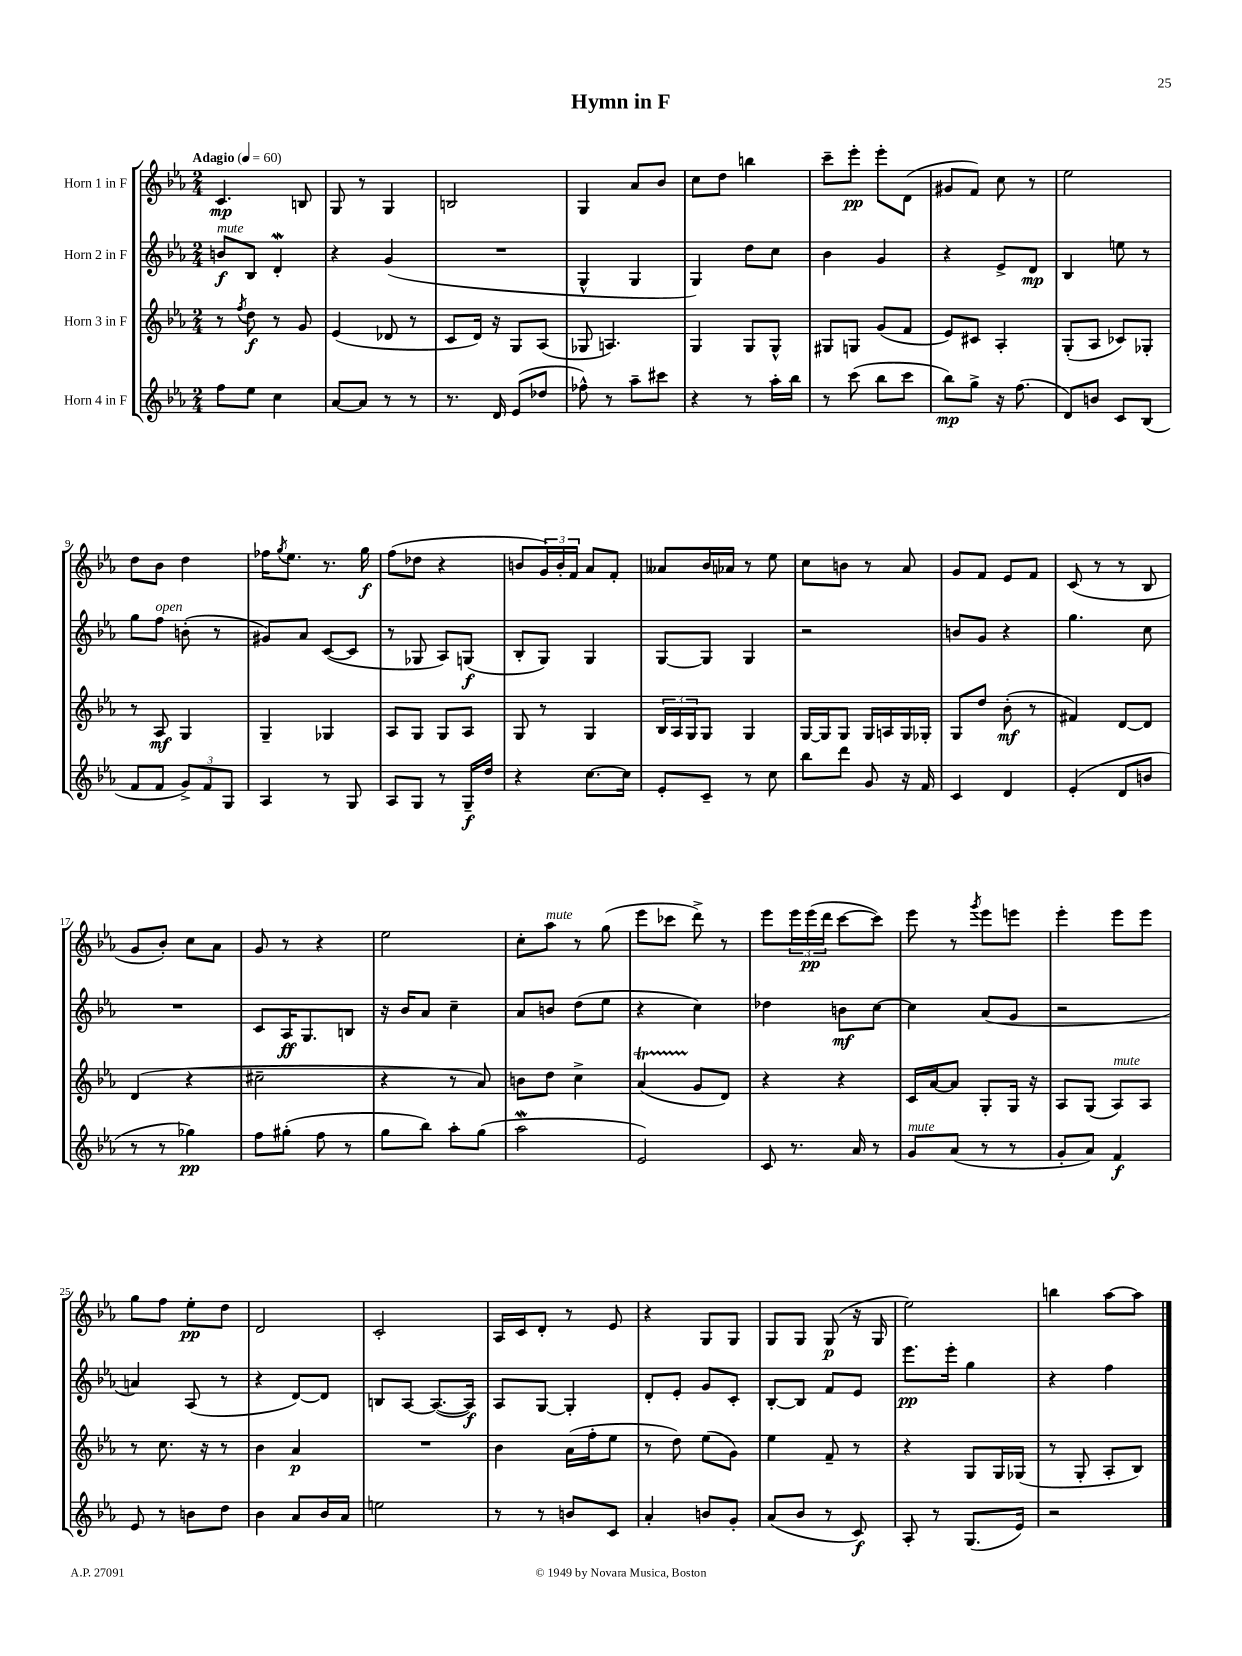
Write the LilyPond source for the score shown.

\header { title = "Hymn in F" }
<<
\new StaffGroup <<
\new Staff = "s0" \with { instrumentName = "Horn 1 in F" } {
    \clef treble \key ees \major \numericTimeSignature \time 2/4 \tempo "Adagio" 4 = 60
    c'4.\mp b8 |
    g8 r8 g4 |
    b2 |
    g4 aes'8 bes'8 |
    c''8 d''8 b''4 |
    c'''8-- ees'''8-.\pp ees'''8-. d'8( |
    gis'8 f'8) c''8 r8 |
    ees''2 |
    d''8 bes'8 d''4 |
    fes''16 \acciaccatura { g''8 } ees''8. r8. g''16\f |
    f''8( des''8 r4 |
    b'8 \tuplet 3/2 { g'16) b'16-. f'16 } aes'8 f'8-. |
    aeses'8 bes'16 aes'16 r8 ees''8 |
    c''8 b'8 r8 aes'8 |
    g'8 f'8 ees'8 f'8 |
    c'8( r8 r8 bes8 |
    g'8 bes'8-.) c''8 aes'8 |
    g'8 r8 r4 |
    ees''2 |
    c''8-. aes''8^\markup { \italic "mute" } r8 g''8( |
    ees'''8 ces'''8 d'''8->) r8 |
    ees'''8 \tuplet 3/2 { ees'''16 ees'''16\pp( d'''16 } c'''8~ c'''8) |
    ees'''8 r8 \acciaccatura { g'''8 } ees'''8 e'''8 |
    ees'''4-. ees'''8 ees'''8 |
    g''8 f''8 ees''8-.\pp d''8 |
    d'2 |
    c'2-. |
    aes16 c'16 d'8-. r8 ees'8 |
    r4 g8 g8 |
    g8 g8 g8\p( r16 g16 |
    ees''2) |
    b''4 aes''8~ aes''8 \bar "|." |
}
\new Staff = "s1" \with { instrumentName = "Horn 2 in F" } {
    \clef treble \key ees \major \numericTimeSignature \time 2/4
    b'8\f^\markup { \italic "mute" } bes8 d'4-.\mordent |
    r4 g'4( |
    R2 |
    g4-^ g4 |
    g4) d''8 c''8 |
    bes'4 g'4 |
    r4 ees'8-> d'8\mp |
    bes4 e''8 r8 |
    g''8 f''8^\markup { \italic "open" } b'8-.( r8 |
    gis'8) aes'8 c'8~( c'8 |
    r8 ges8 aes8) g8\f( |
    bes8-. g8) g4 |
    g8~ g8 g4 |
    r2 |
    b'8 g'8 r4 |
    g''4. c''8 |
    R2 |
    c'8 aes16\ff g8. b8 |
    r16 bes'16 aes'8 c''4-- |
    aes'8 b'8 d''8( ees''8 |
    r4 c''4) |
    des''4 b'8\mf c''8~ |
    c''4 aes'8( g'8 |
    r2 |
    a'4) aes8( r8 |
    r4 d'8~) d'8 |
    b8 aes8~ aes8.~( aes16\f) |
    aes8 g8~ g4-. |
    d'8-. ees'8-. g'8 c'8-. |
    bes8~-. bes8 f'8 ees'8 |
    ees'''8.\pp ees'''16-. g''4 |
    r4 f''4 \bar "|." |
}
\new Staff = "s2" \with { instrumentName = "Horn 3 in F" } {
    \clef treble \key ees \major \numericTimeSignature \time 2/4
    r8 \acciaccatura { f''8 } d''8\f r8 g'8 |
    ees'4( des'8 r8 |
    c'8 d'16) r16 g8 aes8( |
    ges8 a4.) |
    g4 g8 g8-^ |
    gis8 g8 g'8( f'8 |
    ees'8) cis'8 aes4-. |
    g8-.( aes8 ces'8) ges8-. |
    r8 aes8\mf g4 |
    g4-- ges4 |
    aes8 g8 g8 aes8 |
    g8 r8 g4 |
    \tuplet 3/2 { bes16 aes16 g16 } g8 g4 |
    g16~ g16 g8 g16 a16 g16 ges16-. |
    g8 d''8 bes'8-.\mf( r8 |
    fis'4) d'8~ d'8 |
    d'4( r4 |
    cis''2-- |
    r4 r8 aes'8) |
    b'8 d''8 c''4-> |
    aes'4\startTrillSpan( g'8\stopTrillSpan d'8) |
    r4 r4 |
    c'16 aes'16~ aes'8 g8-. g16 r16 |
    aes8 g8( aes8^\markup { \italic "mute" }) aes8 |
    r8 c''8. r16 r8 |
    bes'4 aes'4\p |
    R2 |
    bes'4 aes'16( f''16-. ees''8 |
    r8 d''8) ees''8( g'8) |
    ees''4 f'8-- r8 |
    r4 g8 g16 ges16( |
    r8 g8-. aes8-. bes8) \bar "|." |
}
\new Staff = "s3" \with { instrumentName = "Horn 4 in F" } {
    \clef treble \key ees \major \numericTimeSignature \time 2/4
    f''8 ees''8 c''4 |
    aes'8~ aes'8 r8 r8 |
    r8. d'16 ees'8( des''8 |
    fes''8-^) r8 aes''8-- cis'''8 |
    r4 r8 aes''16-. bes''16 |
    r8 c'''8( bes''8 c'''8 |
    bes''8\mp) g''8-> r16 f''8.( |
    d'8) b'8 c'8 bes8( |
    f'8 f'8 \tuplet 3/2 { g'8->) f'8 g8 } |
    aes4 r8 g8 |
    aes8 g8 r8 g16--\f d''16 |
    r4 c''8.~ c''16 |
    ees'8-. c'8-- r8 c''8 |
    bes''8 d'''8 g'8 r16 f'16 |
    c'4 d'4 |
    ees'4-.( d'8 b'8 |
    r8 r8 ges''4\pp) |
    f''8 gis''8-.( f''8 r8 |
    g''8 bes''8) aes''8-. g''8( |
    aes''2\mordent |
    ees'2) |
    c'8 r8. aes'16 r8 |
    g'8^\markup { \italic "mute" } aes'8( r8 r8 |
    g'8-. aes'8) f'4\f |
    ees'8 r8 b'8 d''8 |
    bes'4 aes'8 bes'16 aes'16 |
    e''2 |
    r8 r8 b'8 c'8 |
    aes'4-. b'8 g'8-. |
    aes'8( bes'8 r8 c'8\f) |
    aes8-. r8 g8.( ees'16) |
    r2 \bar "|." |
}
>>
>>
